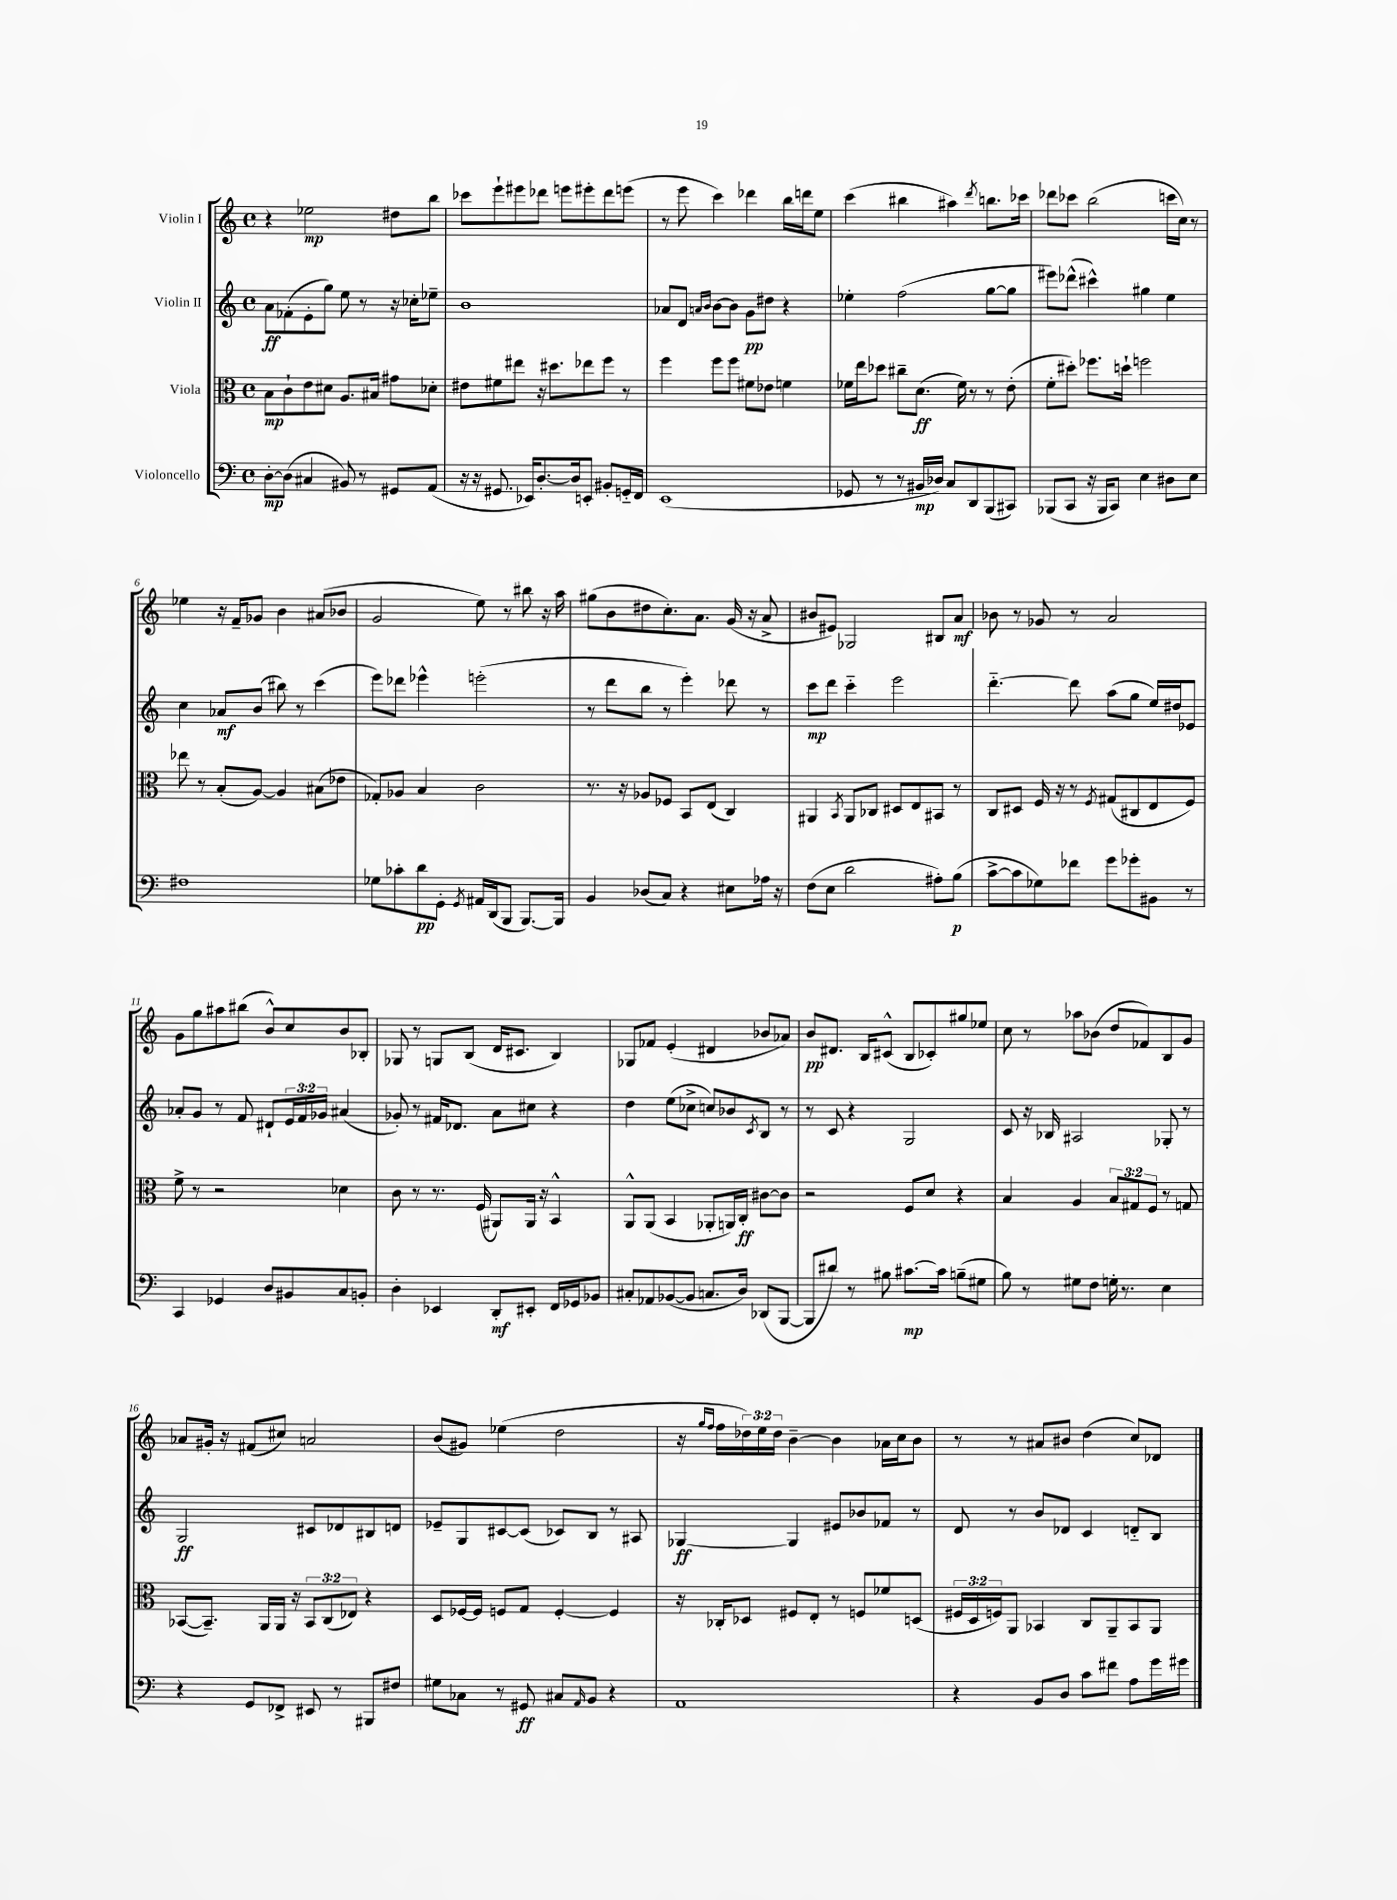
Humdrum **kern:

**kern	**dynam	**kern	**dynam	**kern	**dynam	**kern	**dynam
*part4	*part4	*part3	*part3	*part2	*part2	*part1	*part1
*staff4	*staff4	*staff3	*staff3	*staff2	*staff2	*staff1	*staff1
*I"Violoncello	*	*I"Viola	*	*I"Violin II	*	*I"Violin I	*
*clefF4	*	*clefC3	*	*clefG2	*	*clefG2	*
*k[]	*	*k[]	*	*k[]	*	*k[]	*
*M4/4	*	*M4/4	*	*M4/4	*	*M4/4	*
*met(c)	*	*met(c)	*	*met(c)	*	*met(c)	*
=1	=1	=1	=1	=1	=1	=1	=1
[8D'\L	mp	8B\L	mp	8a\L	ff	4r	.
(8D\J]	.	8c`\	.	(8f-X'\	.	.	.
4C#X/	.	8e\	.	8e'\	.	2ee-X\	mp
.	.	8d#X\J	.	8gg\J)	.	.	.
8BB#X/)	.	8.A/L	.	8ee\	.	.	.
8r	.	.	.	8r	.	.	.
.	.	16B#X/Jk	.	.	.	.	.
8GG#X/L	.	8g#X\L	.	16r	.	8dd#X\L	.
.	.	.	.	16cc-X'\KL	.	.	.
(8AA/J	.	8d-X'\J	.	8ee-X~\J	.	8bb\J	.
=2	=2	=2	=2	=2	=2	=2	=2
16r	.	8e#X\L	.	1b	.	8ccc-X\L	.
16r	.	.	.	.	.	.	.
8.GG#X/	.	8f#X\	.	.	.	8eee`\	.
.	.	8ee#X\J	.	.	.	8eee#X\	.
16EE-X/KL)	.	.	.	.	.	.	.
[8.D'/	.	16r	.	.	.	8ddd-X\J	.
.	.	8.dd#X\L	.	.	.	.	.
.	.	.	.	.	.	8eeen\L	.
16D/k]	.	.	.	.	.	.	.
8EEn'/J	.	8ee-X\	.	.	.	8eee#X'\	.
8BB#X'/L	.	8ff\J	.	.	.	8ddd-\	.
16GGn/L	.	8r	.	.	.	(8eeen\J	.
16FF/JJ	.	.	.	.	.	.	.
=3	=3	=3	=3	=3	=3	=3	=3
(1EE	.	4ff\	.	8a-X/L	.	8r	.
.	.	.	.	8d/J	.	8eee\	.
.	.	.	.	16qqan/LL	.	.	.
.	.	.	.	16qqb/JJ	.	.	.
.	.	8ff\L	.	[8b\L	.	4ccc\)	.
.	.	8ff\J	.	8b\J]	.	.	.
.	.	8f#X\L	.	8g\L	pp	4ddd-X\	.
.	.	8e-X\J	.	8dd#X\J	.	.	.
.	.	4fn\	.	4r	.	16bb\LL	.
.	.	.	.	.	.	16dddn\J	.
.	.	.	.	.	.	8ee\J	.
=4	=4	=4	=4	=4	=4	=4	=4
8GG-X/	.	16f-X\LL	.	4ee-X'\	.	(4ccc\	.
.	.	16ee\J	.	.	.	.	.
8r	.	8dd-X\J	.	.	.	.	.
8r	.	8cc#X~\L	.	(2ff\	.	4bb#X\	.
16BB#X/LL	mp	(8.d\J	ff	.	.	.	.
16D-X/JJ)	.	.	.	.	.	.	.
8C/L	.	.	.	.	.	4aa#X\)	.
.	.	16f-\)	.	.	.	.	.
8DD/	.	8r	.	.	.	.	.
.	.	.	.	.	.	8qddd/	.
(8BBB/	.	8r	.	[8gg\L	.	8.bbn\L	.
8CC#X/J)	.	(8e'\	.	8gg\J]	.	.	.
.	.	.	.	.	.	16ccc-X\Jk	.
=5	=5	=5	=5	=5	=5	=5	=5
(8BBB-X/L	.	8f'\L	.	8eee#X\L)	.	8ddd-X\L	.
8CC/J	.	8dd#X'\J)	.	(8ddd-X^^\J	.	8ccc-X\J	.
16r	.	8.ff-X\L	.	4ccc#X^^\)	.	(2bb\	.
16BBB-/KL	.	.	.	.	.	.	.
8CC/J)	.	.	.	.	.	.	.
.	.	16ddn`\Jk	.	.	.	.	.
4E\	.	2ffn\	.	4gg#X\	.	.	.
8D#X\L	.	.	.	4ee\	.	16cccn\LL	.
.	.	.	.	.	.	16cc\JJ)	.
8E\J	.	.	.	.	.	8r	.
!!LO:LB:g=z
=6	=6	=6	=6	=6	=6	=6	=6
1F#X	.	8ee-X\	.	4cc\	.	4ee-X\	.
.	.	8r	.	.	.	.	.
.	.	(8B'/L	.	8a-X/L	mf	16r	.
.	.	.	.	.	.	16f~/KL	.
.	.	[8A/J)	.	(8b/J	.	8g-X/J	.
.	.	4A/]	.	8bb#X\)	.	4b\	.
.	.	.	.	8r	.	.	.
.	.	(8B#X\L	.	(4ccc\	.	(8a#X/L	.
.	.	8e-X\J	.	.	.	8b-X/J	.
=7	=7	=7	=7	=7	=7	=7	=7
8G-X\L	.	8G-X'/L)	.	8eee\L)	.	2g/	.
8c-X'\	.	8A-X/J	.	8ddd-X\J	.	.	.
8d\	pp	4B/	.	4eee-X^^\	.	.	.
8GG'\J	.	.	.	.	.	.	.
8qGG/	.	.	.	.	.	.	.
16AA#X/LL	.	2c\	.	(2eeen'\	.	8ee\)	.
(16DD/J	.	.	.	.	.	.	.
8BBB/J	.	.	.	.	.	8r	.
[8.BBB/L)	.	.	.	.	.	8bb#X\	.
.	.	.	.	.	.	16r	.
16BBB/Jk]	.	.	.	.	.	16aa\	.
=8	=8	=8	=8	=8	=8	=8	=8
4BB/	.	8.r	.	8r	.	(8gg#X\L	.
.	.	.	.	8ddd\L	.	8b\	.
.	.	16r	.	.	.	.	.
(8D-X/L	.	8A-X/L	.	8bb\J	.	8dd#X\	.
8C/J)	.	8F-X/J	.	8r	.	8.cc'\)	.
4r	.	8BB/L	.	4eee'\)	.	.	.
.	.	.	.	.	.	8.a\J	.
.	.	(8E/J	.	.	.	.	.
8E#X\L	.	4C/)	.	8ddd-X\	.	(16g/	.
.	.	.	.	.	.	16r	.
16A-X\Jk	.	.	.	8r	.	8a^/	.
16r	.	.	.	.	.	.	.
=9	=9	=9	=9	=9	=9	=9	=9
(8F\L	.	4AA#X/	.	8ccc\L	mp	8b#X/L	.
8E\J	.	.	.	8ddd\J	.	8e#X/J)	.
.	.	8qBB/	.	.	.	.	.
2d\	.	8AA#/L	.	4ccc\	.	2G-X/	.
.	.	8C-X/J	.	.	.	.	.
.	.	8D#X/L	.	2eee\	.	.	.
.	.	8E/	.	.	.	.	.
8A#X'\L)	.	8BB#X/J	.	.	.	8B#X/L	.
(8B\J	p	8r	.	.	.	8a/J	mf
=10	=10	=10	=10	=10	=10	=10	=10
[8c^\L	.	8C/L	.	[4.ddd\	.	8b-X\	.
8c\]	.	8D#X/J	.	.	.	8r	.
8G-X\)	.	16F/	.	.	.	8g-X/	.
.	.	16r	.	.	.	.	.
8f-X\J	.	8r	.	8ddd\]	.	8r	.
.	.	8qF/	.	.	.	.	.
8g\L	.	(8G#X/L	.	(8aa\L	.	2a/	.
8g-X'\	.	8C#X/	.	8gg\J	.	.	.
8BB#X\J	.	8E/	.	16ee/LL)	.	.	.
.	.	.	.	16dd#X/J	.	.	.
8r	.	8F/J)	.	8e-X/J	.	.	.
!!LO:LB:g=z
=11	=11	=11	=11	=11	=11	=11	=11
4CC/	.	8f^\	.	8a-X'/L	.	8g\L	.
.	.	8r	.	8g/J	.	8gg\	.
4GG-X/	.	2r	.	8r	.	8aa#X\	.
.	.	.	.	8f/	.	(8bb#X\J	.
8D/L	.	.	.	8d#X`/L	.	8b^^/L)	.
8BB#X/	.	.	.	24e/L	.	8cc/	.
.	.	.	.	24f/	.	.	.
.	.	.	.	24g-X/JJ	.	.	.
8C/	.	4d-X\	.	(4a#X/	.	8b/	.
8BBn'/J	.	.	.	.	.	8B-X'/J	.
=12	=12	=12	=12	=12	=12	=12	=12
4D'\	.	8c\	.	8g-X'/)	.	8G-X/	.
.	.	8r	.	8r	.	8r	.
4EE-X/	.	8.r	.	16f#X/KL	.	8Gn/L	.
.	.	.	.	8.d-X/J	.	.	.
.	.	.	.	.	.	(8B/J	.
.	.	(16F/	.	.	.	.	.
8DD'/L	mf	8AA#X/L)	.	8a\L	.	16d/KL	.
.	.	.	.	.	.	8.c#X/J	.
8EE#X'/J	.	16AA#/Jk	.	8cc#X\J	.	.	.
.	.	16r	.	.	.	.	.
16FF/LL	.	4BB^^/	.	4r	.	4B/)	.
16GG-X/J	.	.	.	.	.	.	.
8BB-X/J	.	.	.	.	.	.	.
=13	=13	=13	=13	=13	=13	=13	=13
8C#X'/L	.	8AA^^/L	.	4dd\	.	8G-X/L	.
8AA-X/	.	(8AA/J	.	.	.	8f-X/J	.
([8BB-X/	.	4BB/	.	(8ee\L	.	(4e'/	.
8BB-/J]	.	.	.	8cc-X^\J	.	.	.
8.Cn/L	.	8AA-X'/L	.	8ccn/L)	.	4d#X/	.
.	.	16AAn/L)	.	8b-X/	.	.	.
16D/Jk)	.	16C'/JJ	ff	.	.	.	.
.	.	.	.	8qc/	.	.	.
(8DD-X/L	.	[8c#X\L	.	8B/J	.	8b-X/L	.
[8BBB/J	.	8c#\J]	.	8r	.	8a-X/J)	.
=14	=14	=14	=14	=14	=14	=14	=14
8BBB/L]	.	2r	.	8r	.	8b/L	pp
8d#X/J)	.	.	.	8c/	.	8.d#X/J	.
8r	.	.	.	4r	.	.	.
.	.	.	.	.	.	16B/KL	.
8B#X\	.	.	.	.	.	(8c#X^^/J	.
[8.c#X\L	mp	8F/L	.	2G/	.	8B/L	.
.	.	8d/J	.	.	.	8c-X'/)	.
16c#\Jk]	.	.	.	.	.	.	.
(8Bn~\L	.	4r	.	.	.	8gg#X/	.
8G#X\J	.	.	.	.	.	8ee-X/J	.
=15	=15	=15	=15	=15	=15	=15	=15
8B\)	.	4B/	.	8c/	.	8cc\	.
8r	.	.	.	16r	.	8r	.
.	.	.	.	16B-X/	.	.	.
8G#X\L	.	4A/	.	2A#X/	.	8aa-X\L	.
8F\J	.	.	.	.	.	(8b-X\J	.
16Gn'\	.	12B/L	.	.	.	8dd/L	.
8.r	.	.	.	.	.	.	.
.	.	12G#X/	.	.	.	.	.
.	.	.	.	.	.	8f-X/)	.
.	.	12F/J	.	.	.	.	.
4E\	.	8r	.	8G-X'/	.	8B/	.
.	.	8Gn/	.	8r	.	8g/J	.
!!LO:LB:g=z
=16	=16	=16	=16	=16	=16	=16	=16
4r	.	([8BB-X/L	.	2G/	ff	8a-X/L	.
.	.	8.BB-~/J])	.	.	.	16g#X'/Jk	.
.	.	.	.	.	.	16r	.
8GG/L	.	.	.	.	.	(8f#X/L	.
.	.	16AA/LL	.	.	.	.	.
8FF-X^/J	.	16AA/JJ	.	.	.	8cc#X/J)	.
.	.	16r	.	.	.	.	.
8EE#X/	.	12BB-/L	.	8c#X/L	.	2an/	.
.	.	(12C/	.	.	.	.	.
8r	.	.	.	8d-X/	.	.	.
.	.	12E-X/J)	.	.	.	.	.
8BBB#X/L	.	4r	.	8B#X/	.	.	.
8F#X/J	.	.	.	8dn/J	.	.	.
=17	=17	=17	=17	=17	=17	=17	=17
8G#X\L	.	8D/L	.	8e-X~/L	.	(8b/L	.
8C-X\J	.	[16F-X/L	.	8G/	.	8g#X/J)	.
.	.	16F-/JJ]	.	.	.	.	.
8r	.	8Fn/L	.	[8c#X/	.	(4ee-X\	.
8GG#X/	ff	8G/J	.	(8c#/J]	.	.	.
8C#X/L	.	[4F'/	.	8c-X/L)	.	2dd\	.
16qqAA/	.	.	.	.	.	.	.
8BB/J	.	.	.	8B/J	.	.	.
4r	.	4F/]	.	8r	.	.	.
.	.	.	.	8A#X/	.	.	.
=18	=18	=18	=18	=18	=18	=18	=18
1AA	.	16r	.	[4G-X/	ff	16r	.
.	.	.	.	.	.	16qqgg/LL	.
.	.	.	.	.	.	16qqff/JJ	.
.	.	16C-X'/KL	.	.	.	16ff\LL	.
.	.	8D-X/J	.	.	.	24dd-X\)	.
.	.	.	.	.	.	24ee\	.
.	.	.	.	.	.	24dd-\JJ	.
.	.	8F#X/L	.	4G-/]	.	[4b~\	.
.	.	8E'/J	.	.	.	.	.
.	.	8r	.	8e#X/L	.	4b\]	.
.	.	8Fn/L	.	8b-X/	.	.	.
.	.	8f-X/	.	8f-X/J	.	16a-X\LL	.
.	.	.	.	.	.	16cc\J	.
.	.	(8Dn/J	.	8r	.	8b\J	.
=19	=19	=19	=19	=19	=19	=19	=19
4r	.	24F#X/LL	.	8d/	.	8r	.
.	.	24D/	.	.	.	.	.
.	.	24Fn/J)	.	.	.	.	.
.	.	8AA/J	.	8r	.	8r	.
8BB/L	.	4BB-X/	.	8b/L	.	8a#X/L	.
8D/J	.	.	.	8d-X/J	.	8b#X/J	.
8c\L	.	8C/L	.	4c/	.	(4dd\	.
8f#X\J	.	8AA~/	.	.	.	.	.
8A\L	.	8BB-/	.	8dn/L	.	8cc/L)	.
16g\L	.	8AA/J	.	8B/J	.	8d-X/J	.
16g#X\JJ	.	.	.	.	.	.	.
==	==	==	==	==	==	==	==
*-	*-	*-	*-	*-	*-	*-	*-
